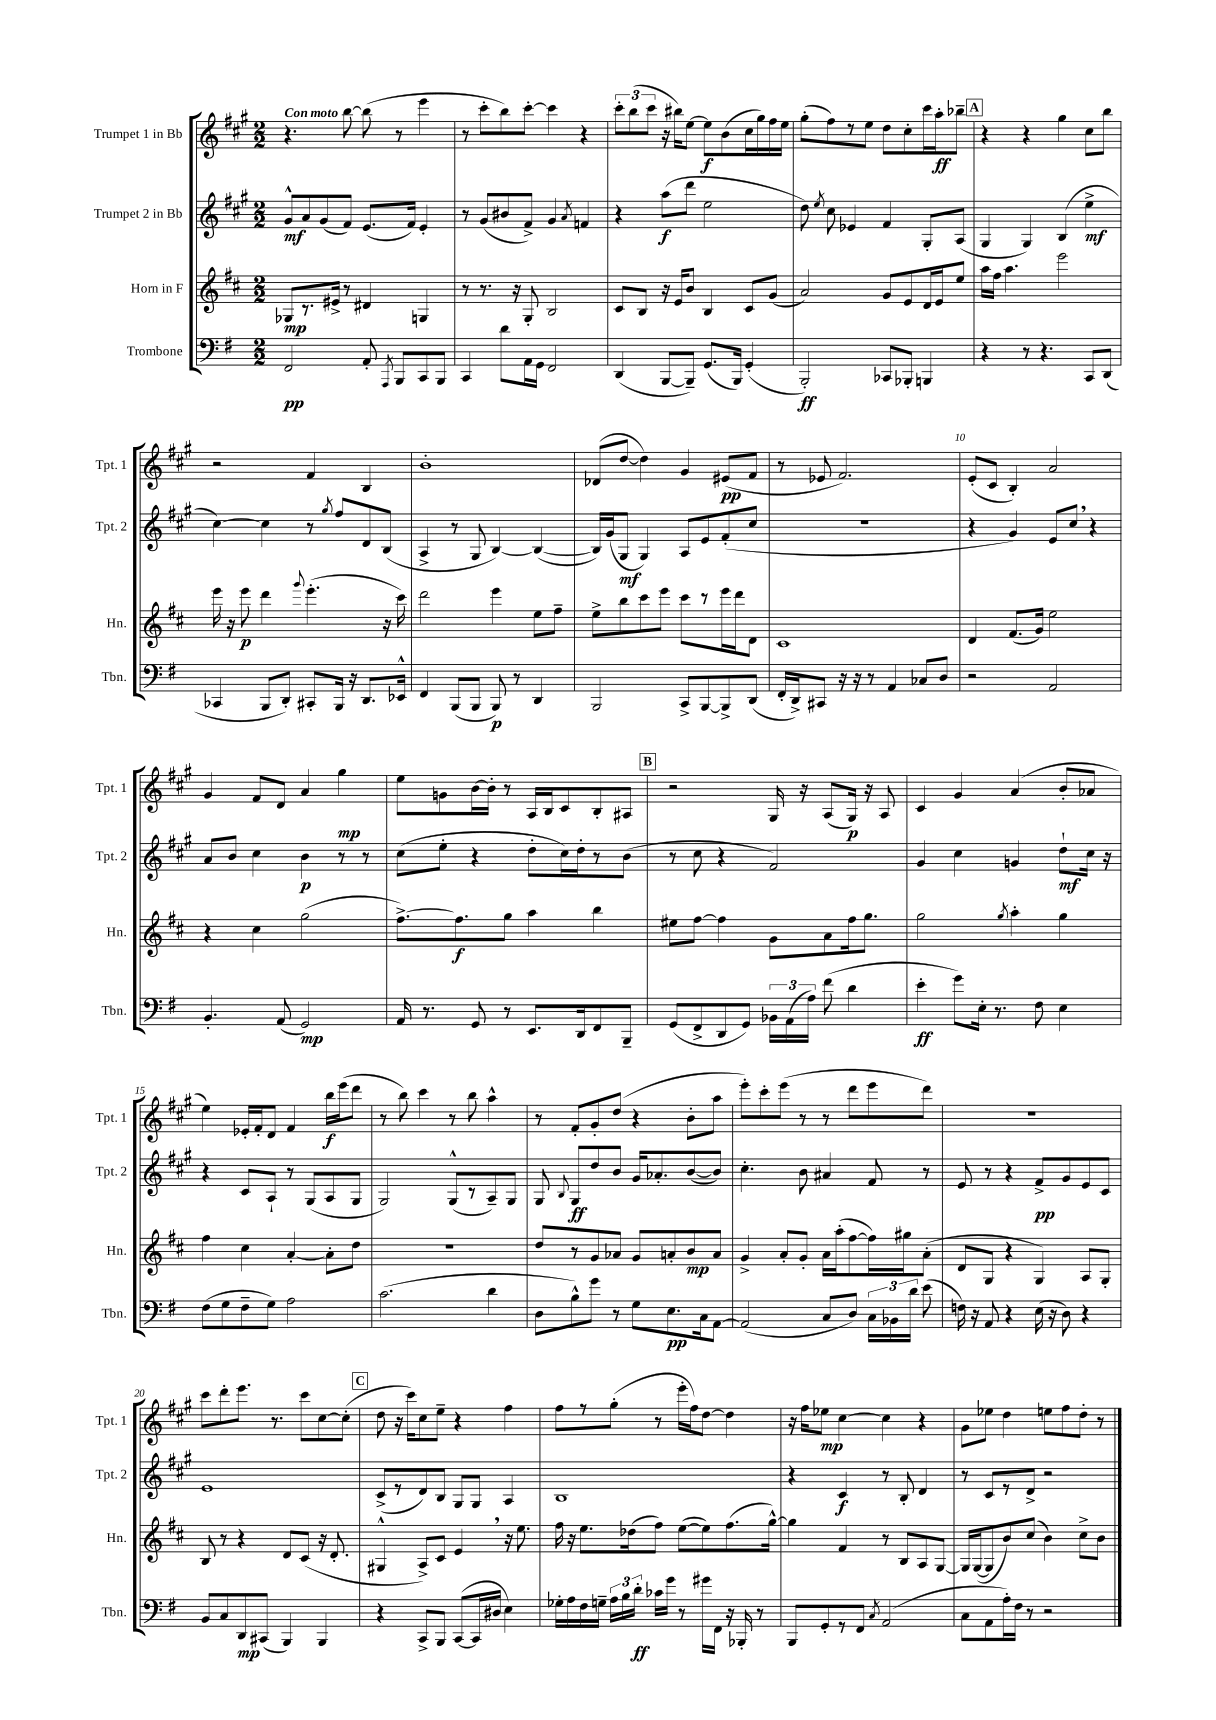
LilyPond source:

<<
\new StaffGroup <<
\new Staff = "s0" \with { instrumentName = "Trumpet 1 in Bb" shortInstrumentName = "Tpt. 1" } {
    \clef treble \key a \major \numericTimeSignature \time 2/2 \tempo "Con moto"
    \autoBeamOff r4. b''8~ b''8( r8 e'''4 |
    r8 cis'''8[-. b''8) cis'''8]~-. cis'''4 r4 |
    \tuplet 3/2 { cis'''8[-. b''8( cis'''8] } r16 bis''16[) e''8]~ e''8[\f b'8( cis''16 gis''16) fis''16 e''16] |
    gis''8[-.( fis''8) r8 e''8] d''8[ cis''8-. cis'''16 a''16-.\ff bes''8]-- |
    \mark \markup { \box "A" } r4 r4 gis''4 cis''8[ b''8] |
    r2 fis'4 b4 |
    b'1-. |
    des'8[( d''8]~ d''4) gis'4 eis'8[\pp( fis'8] |
    r8 ees'8 fis'2.) |
    e'8[-.( cis'8] b4-.) a'2 |
    gis'4 fis'8[ d'8] a'4 gis''4\mp |
    e''8[ g'8 b'16~ b'16]-. r8 a16[ b16 cis'8 b8-. ais8] |
    \mark \markup { \box "B" } r2 gis16 r16 a8[( gis16]\p) r16 a8 |
    cis'4 gis'4 a'4( b'8[-. aes'8] |
    e''4) ees'16[-. fis'16-. d'8] fis'4 b''16[\f e'''16( d'''8] |
    r8 b''8) cis'''4 r8 b''8 a''4-^ |
    r8 fis'8[-. gis'8-. d''8]( r4 b'8[-. a''8] |
    e'''8[-.) cis'''8-. e'''8]( r8 r8 d'''8[ e'''8 d'''8]) |
    R1 |
    cis'''8[ d'''8-. e'''8.] r8. cis'''8[ cis''8~ cis''8]-.( |
    \mark \markup { \box "C" } d''8 r16 cis'''16[) cis''8 e''8]-- r4 fis''4 |
    fis''8[ r8 gis''8]-.( r8 e'''16[-. fis''16) d''8]~ d''4 |
    r16 fis''16[ ees''8]\mp cis''4~ cis''4 r4 |
    gis'8[ ees''8] d''4 e''8[ fis''8 d''8]-. r8 \bar "|." |
}
\new Staff = "s1" \with { instrumentName = "Trumpet 2 in Bb" shortInstrumentName = "Tpt. 2" } {
    \clef treble \key a \major \numericTimeSignature \time 2/2
    \autoBeamOff gis'8[-^\mf a'8 gis'8( fis'8]) e'8.[( fis'16]) e'4-. |
    r8 gis'8[( bis'8 fis'8]->) gis'4 \acciaccatura { a'8 } f'4 |
    r4 a''8[\f( d'''8] e''2 |
    d''8) \acciaccatura { e''8 } cis''8 ees'4 fis'4 gis8[-. a8]( |
    \mark \markup { \box "A" } gis4 gis4) b4( e''4->\mf |
    cis''4~) cis''4 r8 \acciaccatura { gis''8 } fis''8[ d'8 b8]( |
    a4-> r8 gis8 b4~) b4~( |
    b16[) gis'16( gis8]\mf gis4) a8[ e'8 fis'8-.( cis''8] |
    r1 |
    r4 gis'4) e'8[ cis''8] \breathe r4 |
    a'8[ b'8] cis''4 b'4\p r8 r8 |
    cis''8[( e''8]-. r4 d''8[-. cis''16) d''16-. r8 b'8]( |
    \mark \markup { \box "B" } r8 cis''8 r4 fis'2) |
    gis'4 cis''4 g'4 d''8[-!\mf cis''16] r16 |
    r4 cis'8[ a8]-! r8 gis8[( a8 gis8] |
    gis2) gis8[-^( r8 a8--) gis8] |
    gis8 \appoggiatura { b8 } gis8[\ff d''8 b'8] gis'16[ aes'8.-. b'8~( b'8]) |
    cis''4.-. b'8 ais'4 fis'8 r8 |
    e'8 r8 r4 fis'8[->\pp gis'8 e'8 cis'8] |
    e'1 |
    \mark \markup { \box "C" } cis'8[->( r8 d'8) b8] gis8[ gis8] a4 |
    b1 |
    r4 cis'4\f r8 b8-. d'4 |
    r8 cis'8[ r8 d'8]-> r2 \bar "|." |
}
\new Staff = "s2" \with { instrumentName = "Horn in F" shortInstrumentName = "Hn." } {
    \clef treble \key d \major \numericTimeSignature \time 2/2
    \autoBeamOff ges8[\mp r8. eis'16]-> r8 dis'4 g4 |
    r8 r8. r16 g8-. b2 |
    cis'8[ b8] r16 e'16[ b'8] b4 cis'8[ g'8]( |
    a'2) g'8[ e'8 d'16 e'16 e''8] |
    \mark \markup { \box "A" } a''16[ fis''16] a''4. e'''2 |
    e'''16 r16 e'''8\p d'''4 \appoggiatura { g'''8 } e'''4.-.( r16 cis'''16) |
    d'''2 e'''4 e''8[ fis''8]-- |
    e''8[-> b''8 cis'''8 e'''8] cis'''8[ r8 e'''16 d'''16 d'8] |
    cis'1 |
    d'4 fis'8.[( g'16]) e''2 |
    r4 cis''4 g''2( |
    fis''8.[~->) fis''8.\f g''8] a''4 b''4 |
    \mark \markup { \box "B" } eis''8[ fis''8]~ fis''4 g'8[ a'8 fis''16 g''8.] |
    g''2 \acciaccatura { g''8 } a''4-. g''4 |
    fis''4 cis''4 a'4~-. a'8[-. d''8] |
    R1 |
    d''8[ r8 g'8 aes'8] g'8[ a'8-. b'8\mp a'8] |
    g'4-> a'8[-. g'8]-. a'16[ a''16-.( fis''8~ fis''16) gis''16 a'8]-.( |
    d'8[ g8] r4 g4) a8[ g8]-. |
    b8 r8 r4 d'8[ cis'8]( r16 d'8.-. |
    \mark \markup { \box "C" } gis4-^ a8[->) cis'8] e'4 \breathe r16 e''8. |
    fis''16 r16 e''8.[ des''16( fis''8]) e''8[~( e''8) fis''8.( g''16]~-^) |
    g''4 fis'4 r8 b8[ a8 g8]~ |
    g16[ g16~( g8 b'8) cis''8]( b'4) cis''8[-> b'8] \bar "|." |
}
\new Staff = "s3" \with { instrumentName = "Trombone" shortInstrumentName = "Tbn." } {
    \clef bass \key g \major \numericTimeSignature \time 2/2
    \autoBeamOff fis,2\pp a,8-. \acciaccatura { a,,8 } b,,8[ c,8 b,,8] |
    c,4 d'8[ a,16 g,16] fis,2 |
    d,4( b,,8[~ b,,8]--) g,8.[( b,,16]) g,4-.( |
    b,,2-.\ff) ces,8[ bes,,8]-. b,,4 |
    \mark \markup { \box "A" } r4 r8 r4. c,8[ d,8]( |
    ces,4 b,,8[ d,8]-.) cis,8[-. b,,16] r16 d,8.[ ees,16]-^ |
    fis,4 b,,8[( b,,8] b,,8\p) r8 d,4 |
    b,,2 c,8[-> b,,8~ b,,8-> d,8]( |
    fis,16[-. d,16->) cis,8] r16 r16 r8 a,4 ces8[ d8] |
    r2 a,2 |
    b,4.-. a,8( g,2\mp) |
    a,16 r8. g,8 r8 e,8.[ d,16 fis,8 b,,8]-- |
    \mark \markup { \box "B" } g,8[( fis,8-> d,8 g,8]) \tuplet 3/2 { bes,16[ a,16( a16]) } fis'8( d'4 |
    e'4-.\ff g'8[) e16]-. r8. fis8 e4 |
    fis8[( g8 fis8-- g8]) a2 |
    c'2.( d'4 |
    d8[ b8-^) g'8] r8 g8[ e8.\pp c16 a,8]~ |
    a,2( c8[ d8]) \tuplet 3/2 { c16[ bes,16 d'16] } e'8( |
    f16) r16 a,8 r4 e16( r16 d8) r4 |
    b,8[ c8 d,8\mp cis,8]( b,,4) b,,4 |
    \mark \markup { \box "C" } r4 c,8[-> b,,8] c,8[~( c,16 dis16] e4) |
    ges16[-. a16 fis16 g16]-- \tuplet 3/2 { a16[ b16 d'16]-.\ff } ces'16[ g'16] r8 gis'16[ fis,16] r16 bes,,16-. r8 |
    b,,8[ g,8-. r8 fis,8] \acciaccatura { c8 } a,2( |
    c8[ a,8 a16-.) fis16] r8 r2 \bar "|." |
}
>>
>>
\layout { \context { \Score \override BarNumber.break-visibility = ##(#f #t #t) barNumberVisibility = #(every-nth-bar-number-visible 5) } }
